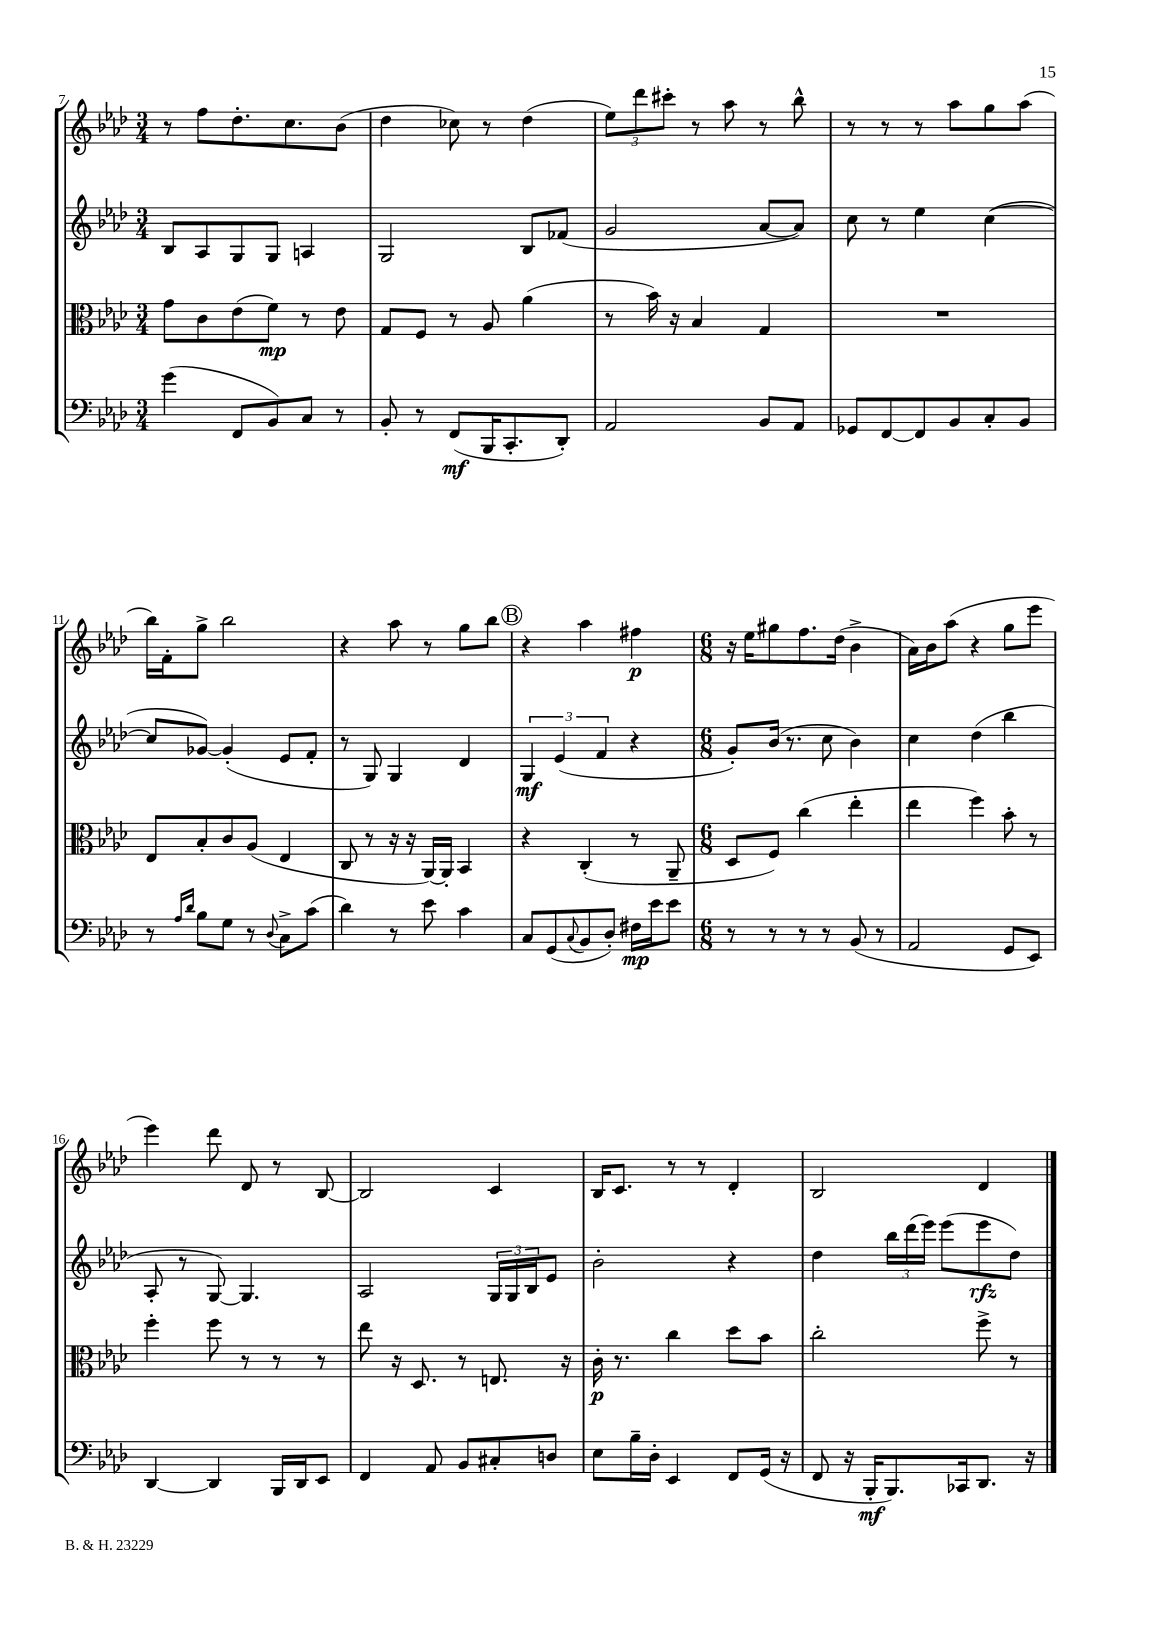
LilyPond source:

<<
\new StaffGroup <<
\new Staff = "s0" {
    \clef treble \key aes \major \numericTimeSignature \time 3/4
    r8 f''8 des''8.-. c''8. bes'8( |
    des''4 ces''8) r8 des''4( |
    \tuplet 3/2 { ees''8) des'''8 cis'''8-. } r8 aes''8 r8 bes''8-^ |
    r8 r8 r8 aes''8 g''8 aes''8( |
    bes''16) f'16-. g''8-> bes''2 |
    r4 aes''8 r8 g''8 bes''8 |
    \mark \markup { \circle "B" } r4 aes''4 fis''4\p |
    \numericTimeSignature \time 6/8 r16 ees''16 gis''8 f''8. des''16( bes'4-> |
    aes'16) bes'16 aes''8( r4 g''8 ees'''8 |
    ees'''4) des'''8 des'8 r8 bes8~ |
    bes2 c'4 |
    bes16 c'8. r8 r8 des'4-. |
    bes2 des'4 \bar "|." |
}
\new Staff = "s1" {
    \clef treble \key aes \major \numericTimeSignature \time 3/4
    bes8 aes8 g8 g8 a4 |
    g2 bes8 fes'8( |
    g'2 aes'8~ aes'8) |
    c''8 r8 ees''4 c''4~( |
    c''8 ges'8~) ges'4-.( ees'8 f'8-. |
    r8 g8) g4 des'4 |
    \mark \markup { \circle "B" } \tuplet 3/2 { g4\mf ees'4( f'4 } r4 |
    \numericTimeSignature \time 6/8 g'8-.) bes'16( r8. c''8 bes'4) |
    c''4 des''4( bes''4 |
    aes8-. r8 g8~) g4. |
    aes2 \tuplet 3/2 { g16 g16 bes16 } ees'8 |
    bes'2-. r4 |
    des''4 \tuplet 3/2 { bes''16 des'''16( ees'''16) } ees'''8( ees'''8\rfz des''8) \bar "|." |
}
\new Staff = "s2" {
    \clef alto \key aes \major \numericTimeSignature \time 3/4
    g'8 c'8 ees'8( f'8\mp) r8 ees'8 |
    g8 f8 r8 aes8 aes'4( |
    r8 bes'16) r16 bes4 g4 |
    R2. |
    ees8 bes8-. c'8 aes8( ees4 |
    c8 r8 r16 r16 aes,16~) aes,16-. bes,4 |
    \mark \markup { \circle "B" } r4 c4-.( r8 aes,8-- |
    \numericTimeSignature \time 6/8 des8 f8) c''4( ees''4-. |
    ees''4 f''4) bes'8-. r8 |
    f''4-. f''8 r8 r8 r8 |
    ees''8 r16 des8. r8 e8. r16 |
    c'16-.\p r8. c''4 des''8 bes'8 |
    c''2-. f''8-> r8 \bar "|." |
}
\new Staff = "s3" {
    \clef bass \key aes \major \numericTimeSignature \time 3/4
    g'4( f,8 bes,8) c8 r8 |
    bes,8-. r8 f,8\mf( bes,,16 c,8.-. des,8-.) |
    aes,2 bes,8 aes,8 |
    ges,8 f,8~ f,8 bes,8 c8-. bes,8 |
    r8 \grace { aes16 des'16 } bes8 g8 r8 \appoggiatura { des8 } c8-> c'8( |
    des'4) r8 ees'8 c'4 |
    \mark \markup { \circle "B" } c8 g,8( \appoggiatura { c8 } bes,8 des8-.) fis16\mp ees'16 ees'8 |
    \numericTimeSignature \time 6/8 r8 r8 r8 r8 bes,8( r8 |
    aes,2 g,8 ees,8) |
    des,4~ des,4 bes,,16 des,16 ees,8 |
    f,4 aes,8 bes,8 cis8-. d8 |
    ees8 bes16-- des16-. ees,4 f,8 g,16( r16 |
    f,8 r16 bes,,16-.\mf bes,,8.) ces,16 des,8. r16 \bar "|." |
}
>>
>>
\layout { \context { \Score currentBarNumber = #7 } }
